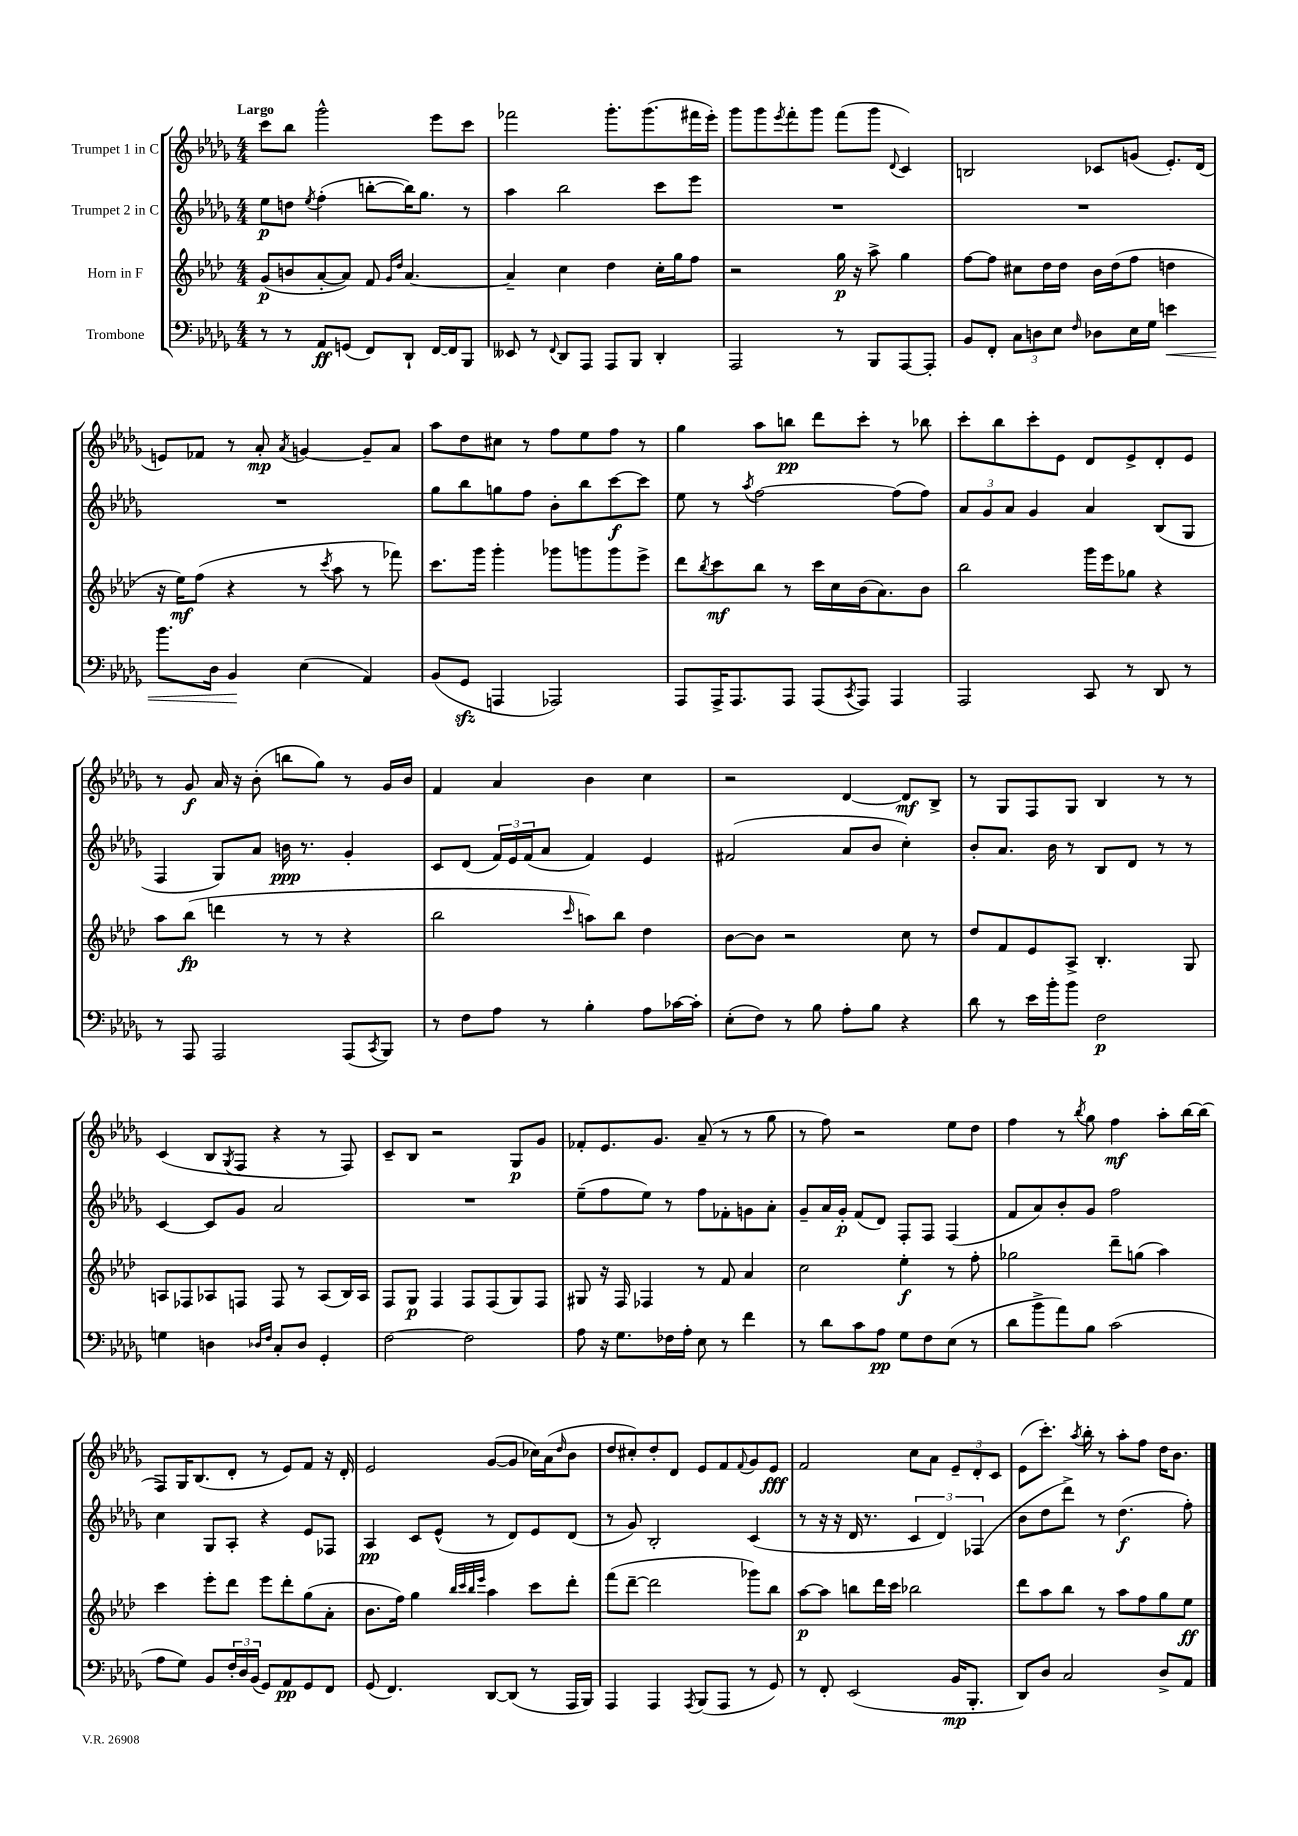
<<
\new StaffGroup <<
\new Staff = "s0" \with { instrumentName = "Trumpet 1 in C" } {
    \clef treble \key des \major \numericTimeSignature \time 4/4 \tempo "Largo"
    c'''8 bes''8 ges'''2-^ ees'''8 c'''8 |
    fes'''2 ges'''8.-. ges'''8.( fis'''16 ees'''16-.) |
    ges'''8 ges'''8 \acciaccatura { ees'''8 } f'''8-. ges'''8 f'''8( ges'''8 \appoggiatura { des'8 } c'4) |
    b2 ces'8 g'8( ees'8.-.) des'16( |
    e'8) fes'8 r8 aes'8-.\mp \acciaccatura { aes'8 } g'4~ g'8-- aes'8 |
    aes''8 des''8 cis''8 r8 f''8 ees''8 f''8 r8 |
    ges''4 aes''8 b''8\pp des'''8 c'''8-. r8 bes''8 |
    c'''8-. bes''8 c'''8-. ees'8 des'8 ees'8-> des'8-. ees'8 |
    r8 ges'8\f aes'16 r16 bes'8-.( b''8 ges''8) r8 ges'16 bes'16 |
    f'4 aes'4 bes'4 c''4 |
    r2 des'4~ des'8\mf bes8-> |
    r8 ges8 f8 ges8 bes4 r8 r8 |
    c'4( bes8 \acciaccatura { ges8 } f8 r4 r8 f8) |
    c'8-- bes8 r2 ges8\p ges'8 |
    fes'8-. ees'8. ges'8. aes'8--( r8 r8 ges''8 |
    r8 f''8) r2 ees''8 des''8 |
    f''4 r8 \acciaccatura { bes''8 } ges''8 f''4\mf aes''8-. bes''16~ bes''16( |
    f8) ges16 bes8.( des'8-. r8 ees'8) f'8 r16 des'16-. |
    ees'2 ges'8~( ges'8 ces''16) aes'16( \grace { des''16 } bes'8 |
    des''8 cis''8-.) des''8-. des'8 ees'8 f'8 \appoggiatura { f'8 } ges'8 ees'8\fff |
    f'2 c''8 aes'8 \tuplet 3/2 { ees'8-- des'8-. c'8 } |
    ees'8( c'''8.-.) \acciaccatura { aes''8 } bes''16-. r8 aes''8-. f''8 des''16 bes'8. \bar "|." |
}
\new Staff = "s1" \with { instrumentName = "Trumpet 2 in C" } {
    \clef treble \key des \major \numericTimeSignature \time 4/4
    ees''8\p d''8 \acciaccatura { ees''8 } f''4-.( b''8~-. b''16) ges''8. r8 |
    aes''4 bes''2 c'''8 ees'''8 |
    R1 |
    R1 |
    R1 |
    ges''8 bes''8 g''8 f''8 bes'8-. bes''8 c'''8~\f c'''8 |
    ees''8 r8 \acciaccatura { aes''8 } f''2~ f''8( f''8) |
    \tuplet 3/2 { aes'8 ges'8 aes'8 } ges'4 aes'4 bes8( ges8 |
    f4 ges8) aes'8 b'16\ppp r8. ges'4-. |
    c'8 des'8( \tuplet 3/2 { f'16) ees'16 f'16( } aes'8 f'4) ees'4 |
    fis'2( aes'8 bes'8 c''4-.) |
    bes'8-. aes'8. bes'16 r8 bes8 des'8 r8 r8 |
    c'4~ c'8 ges'8 aes'2 |
    R1 |
    ees''8--( f''8 ees''8) r8 f''8 fes'8-. g'8 aes'8-. |
    ges'8-- aes'16 ges'16-.\p f'8( des'8) f8-. f8 f4( |
    f'8 aes'8) bes'8-. ges'8 f''2 |
    c''4 ges8 aes8-. r4 ees'8 fes8 |
    aes4\pp c'8 ees'8-^( r8 des'8) ees'8 des'8( |
    r8 ges'8) bes2-. c'4( |
    r8 r16 r16 des'16 r8. \tuplet 3/2 { c'4 des'4) fes4( } |
    bes'8 des''8 des'''8->) r8 des''4.\f( f''8-.) \bar "|." |
}
\new Staff = "s2" \with { instrumentName = "Horn in F" } {
    \clef treble \key aes \major \numericTimeSignature \time 4/4
    g'8\p( b'8 aes'8~-. aes'8) f'8 \grace { g'16 des''16 } aes'4.~ |
    aes'4-- c''4 des''4 c''16-. g''16 f''8 |
    r2 g''16\p r16 aes''8-> g''4 |
    f''8~ f''8 cis''8 des''16 des''16 bes'16 des''16( f''8 d''4 |
    r16 ees''16\mf) f''8( r4 r8 \acciaccatura { c'''8 } aes''8 r8 fes'''8) |
    c'''8. g'''16 g'''4-. ges'''8 g'''8 g'''8 ees'''8-> |
    des'''8 \acciaccatura { bes''8 } c'''8\mf bes''8 r8 c'''16 c''16 bes'16( aes'8.) bes'8 |
    bes''2 g'''16 ees'''16 ges''8 r4 |
    aes''8 bes''8\fp( d'''4 r8 r8 r4 |
    bes''2 \grace { c'''16 } a''8) bes''8 des''4 |
    bes'8~ bes'8 r2 c''8 r8 |
    des''8 f'8 ees'8 aes8-> bes4.-. g8 |
    a8 fes8 aes8 f8 f8 r8 aes8( bes16) aes16 |
    f8 g8\p f4 f8 f8( g8) f8 |
    gis8 r16 f16 fes4 r8 f'8 aes'4 |
    c''2 ees''4-.\f r8 f''8-. |
    ges''2 des'''8-- g''8( aes''4) |
    c'''4 ees'''8-. des'''8 ees'''8 des'''8-. g''8( aes'8-. |
    bes'8. f''16) g''4 \grace { bes''32 c'''32 bes''32 ees'''32 } aes''4 c'''8 des'''8-. |
    f'''8( des'''8~-- des'''2 ges'''8) bes''8 |
    aes''8~\p aes''8 b''8 des'''16 c'''16 bes''2 |
    des'''8 aes''8 bes''8 r8 aes''8 f''8 g''8 ees''8\ff \bar "|." |
}
\new Staff = "s3" \with { instrumentName = "Trombone" } {
    \clef bass \key des \major \numericTimeSignature \time 4/4
    r8 r8 aes,8\ff g,8( f,8) des,8-! f,16~ f,16 bes,,8 |
    eeses,8 r8 \appoggiatura { f,8 } des,8 aes,,8 aes,,8 bes,,8 des,4-. |
    aes,,2 r8 bes,,8 aes,,8~ aes,,8-. |
    bes,8 f,8-. \tuplet 3/2 { c8 d8 ees8 } \grace { f16 } des8 ees16 ges16 e'4\< |
    bes'8. des16 bes,4\! ees4( aes,4) |
    bes,8( ges,8\sfz a,,4 aes,,2) |
    aes,,8 aes,,16-> aes,,8. aes,,8 aes,,8( \acciaccatura { c,8 } aes,,8) aes,,4 |
    aes,,2 c,8 r8 des,8 r8 |
    r8 aes,,8 aes,,2 aes,,8( \acciaccatura { c,8 } bes,,8) |
    r8 f8 aes8 r8 bes4-. aes8 ces'16~ ces'16-. |
    ees8-.( f8) r8 bes8 aes8-. bes8 r4 |
    des'8 r8 ees'16 bes'16-. bes'8 f2\p |
    g4 d4 \grace { des16 f16 } c8-. des8 ges,4-. |
    f2~ f2 |
    aes8 r16 ges8. fes16 aes16-. ees8 r8 f'4 |
    r8 des'8 c'8 aes8\pp ges8 f8 ees8( r8 |
    des'8 bes'8-> aes'8) bes8 c'2( |
    aes8 ges8) bes,8 \tuplet 3/2 { f16-. des16 bes,16( } ges,8) aes,8\pp ges,8 f,8 |
    ges,8( f,4.) des,8~ des,8( r8 aes,,16 bes,,16) |
    aes,,4 aes,,4 \acciaccatura { aes,,8 } bes,,8( aes,,8 r8 ges,8) |
    r8 f,8-. ees,2( bes,16\mp bes,,8.-. |
    des,8) des8 c2 des8-> aes,8 \bar "|." |
}
>>
>>
\layout { \context { \Score \remove "Bar_number_engraver" } }
